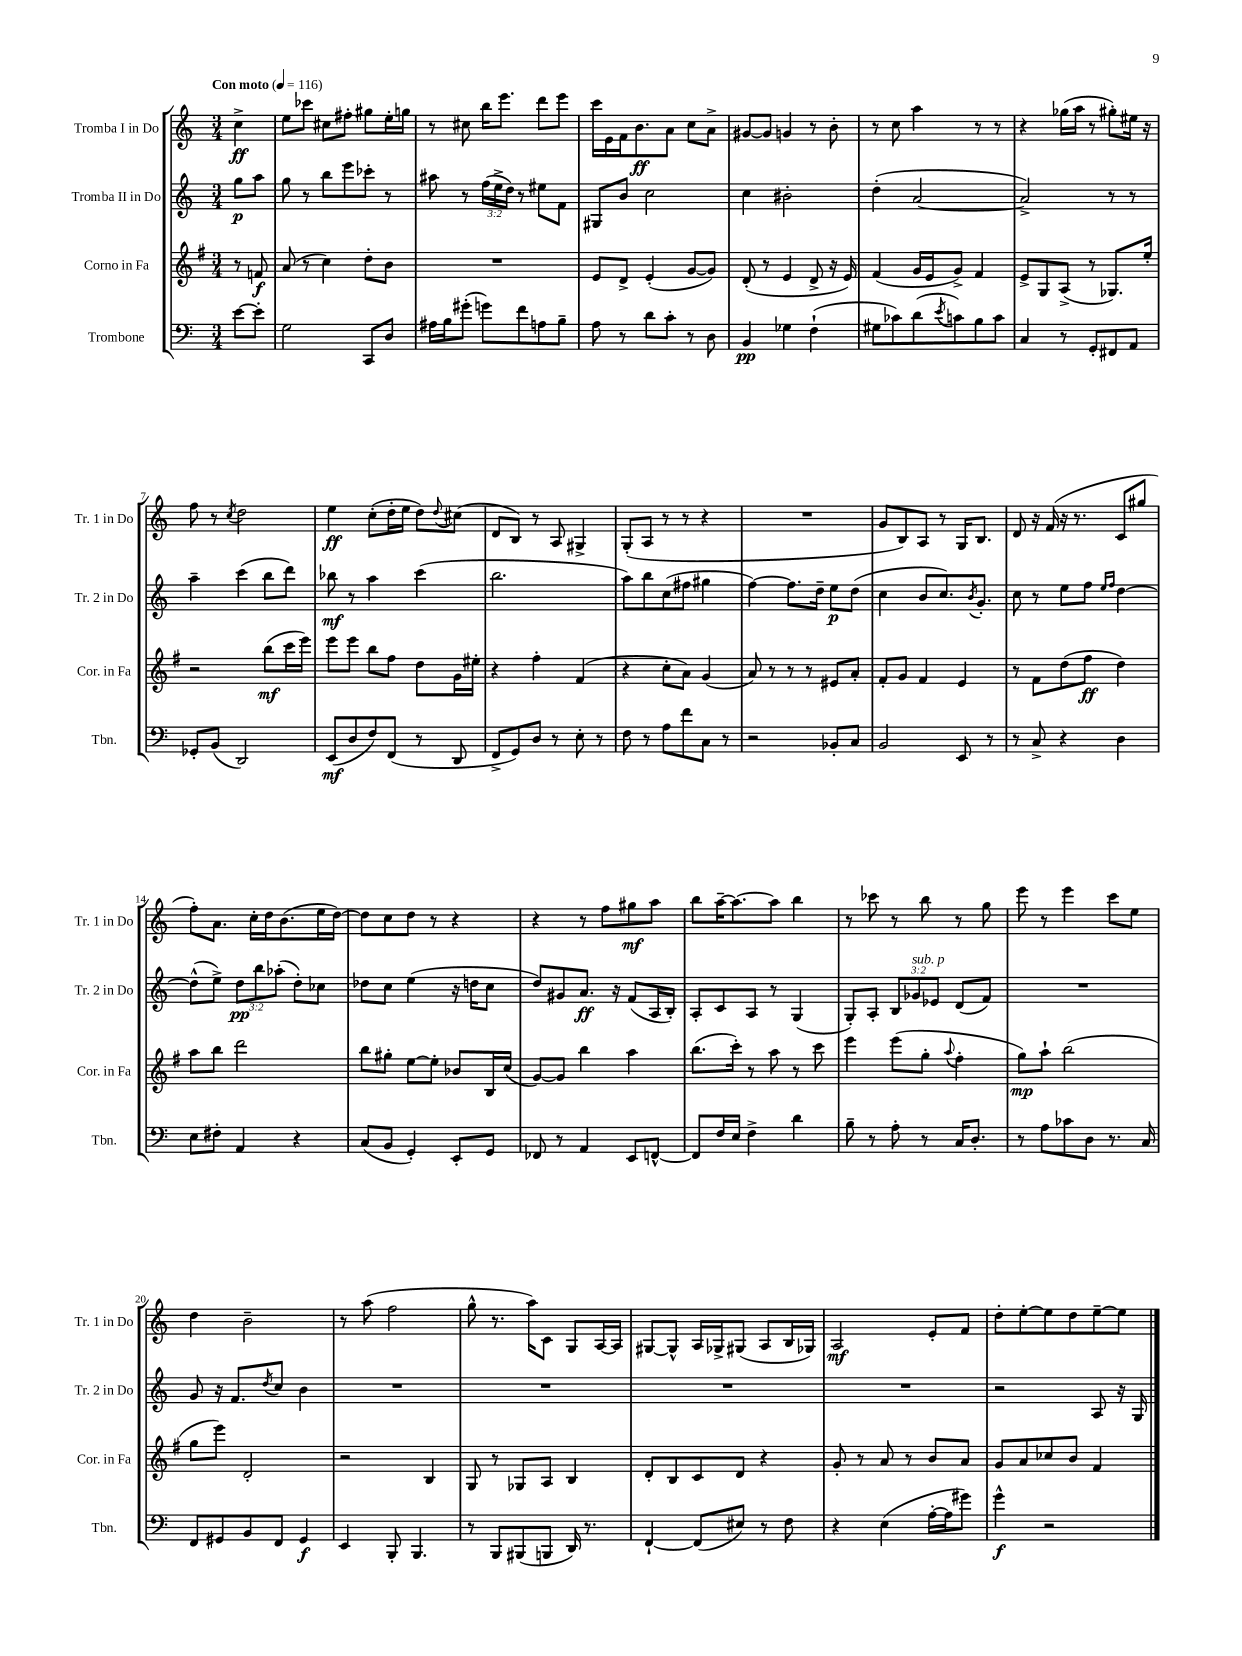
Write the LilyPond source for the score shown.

<<
\new StaffGroup <<
\new Staff = "s0" \with { instrumentName = "Tromba I in Do" shortInstrumentName = "Tr. 1 in Do" } {
    \clef treble \key c \major \numericTimeSignature \time 3/4 \partial 4 \tempo "Con moto" 4 = 116
    c''4->\ff |
    e''8 ces'''8 cis''8 fis''8-. gis''8 e''16-. g''16 |
    r8 cis''8 b''16 e'''8. d'''8 e'''8 |
    c'''16 e'16 f'16 b'8.\ff a'8 c''8 a'8-> |
    gis'8~ gis'8 g'4 r8 b'8-. |
    r8 c''8 a''4 r8 r8 |
    r4 ges''16( a''16 r8 gis''8-.) eis''16 r16 |
    f''8 r8 \acciaccatura { c''8 } d''2 |
    e''4\ff c''8-.( d''16-. e''16 d''8) \appoggiatura { d''8 } cis''8( |
    d'8 b8) r8 a8 gis4-> |
    g8-.( a8 r8 r8 r4 |
    R2. |
    g'8 b8) a8 r8 g16 b8. |
    d'8 r16 f'16( r16 r8. c'8 gis''8 |
    f''8-.) a'8. c''16-. d''16 b'8.( e''16 d''16~) |
    d''8 c''8 d''8 r8 r4 |
    r4 r8 f''8 gis''8\mf a''8 |
    b''8 a''16~-- a''8.~ a''8 b''4 |
    r8 ces'''8 r8 b''8 r8 g''8 |
    e'''8 r8 e'''4 c'''8 e''8 |
    d''4 b'2-- |
    r8 a''8( f''2 |
    g''8-^ r8. a''16) c'8 g8 a16~ a16 |
    gis8~ gis8-^ a16 ges16-> gis8( a8 b16 ges16) |
    a2\mf e'8-. f'8 |
    d''8-. e''8~-. e''8 d''8 e''8~-- e''8 \bar "|." |
}
\new Staff = "s1" \with { instrumentName = "Tromba II in Do" shortInstrumentName = "Tr. 2 in Do" } {
    \clef treble \key c \major \numericTimeSignature \time 3/4 \override Staff.TupletNumber.text = #tuplet-number::calc-fraction-text \partial 4
    g''8\p a''8 |
    g''8 r8 b''8 e'''8 ces'''8-. r8 |
    ais''8 r8 \tuplet 3/2 { f''16( e''16-> d''16) } r8 eis''8 f'8 |
    gis8 b'8 c''2 |
    c''4 bis'2-. |
    d''4-.( a'2~ |
    a'2->) r8 r8 |
    a''4-- c'''4( b''8 d'''8) |
    bes''8\mf r8 a''4 c'''4( |
    b''2. |
    a''8) b''8 c''8( fis''8 gis''4 |
    f''4~) f''8. d''16-- e''8\p d''8( |
    c''4 b'8 c''8.) \acciaccatura { b'8 } g'8.-. |
    c''8 r8 e''8 f''8 \grace { e''16 f''16 } d''4~ |
    d''8-^( e''8->) \tuplet 3/2 { d''8\pp b''8 aes''8-.( } d''8-.) ces''8 |
    des''8 c''8 e''4( r16 d''16 c''8 |
    d''8) gis'8 a'8.\ff r16 f'8( a16 b16-.) |
    a8-. c'8 a8 r8 g4( |
    g8-.) a8-. \tuplet 3/2 { b8 ges'8^\markup { \italic "sub. p" } ees'8 } d'8( f'8) |
    R2. |
    g'8 r16 f'8. \acciaccatura { d''8 } c''8 b'4 |
    R2. |
    R2. |
    R2. |
    R2. |
    r2 a8 r16 g16 \bar "|." |
}
\new Staff = "s2" \with { instrumentName = "Corno in Fa" shortInstrumentName = "Cor. in Fa" } {
    \clef treble \key g \major \numericTimeSignature \time 3/4 \partial 4
    r8 f'8\f |
    a'8( r8 c''4) d''8-. b'8 |
    R2. |
    e'8 d'8-> e'4-.( g'8~ g'8) |
    d'8-.( r8 e'4 d'8-> r16 e'16) |
    fis'4( g'16 e'16 g'8->) fis'4 |
    e'8-> g8 a8->( r8 ges8.) e''16-. |
    r2 b''8\mf( c'''16 e'''16) |
    e'''8 e'''8 b''8 fis''8 d''8 g'16 eis''16-. |
    r4 fis''4-. fis'4( |
    r4 c''8-. a'8) g'4( |
    a'8) r8 r8 r8 eis'8 a'8-. |
    fis'8-. g'8 fis'4 e'4 |
    r8 fis'8 d''8( fis''8\ff d''4) |
    a''8 b''8 d'''2 |
    b''8 gis''8-. e''8~ e''8-. bes'8 b16 c''16( |
    g'8~) g'8 b''4 a''4 |
    b''8.( c'''16-.) r8 a''8 r8 c'''8 |
    e'''4 e'''8( g''8-. \appoggiatura { a''8 } fis''4-. |
    g''8\mp) a''8-! b''2( |
    g''8 e'''8) d'2-. |
    r2 b4 |
    g8 r8 ges8 a8 b4 |
    d'8-. b8 c'8 d'8 r4 |
    g'8-. r8 a'8 r8 b'8 a'8 |
    g'8 a'8 ces''8 b'8 fis'4 \bar "|." |
}
\new Staff = "s3" \with { instrumentName = "Trombone" shortInstrumentName = "Tbn." } {
    \clef bass \key c \major \numericTimeSignature \time 3/4 \partial 4
    e'8~ e'8-. |
    g2 c,8 d8 |
    ais16 b16 gis'8-.( g'8) f'8 a8 b8-- |
    a8 r8 d'8 c'8-. r8 d8 |
    b,4\pp ges4 f4-!( |
    gis8 ces'8) d'8( \acciaccatura { e'8 } c'8) b8 c'8 |
    c4 r8 g,8-. fis,8 a,8 |
    ges,8-. b,8( d,2) |
    e,8\mf( d8 f8) f,8( r8 d,8 |
    f,8-> g,8) d8 r8 e8-. r8 |
    f8 r8 a8 f'8 c8 r8 |
    r2 bes,8-. c8 |
    b,2 e,8 r8 |
    r8 c8-> r4 d4 |
    e8 fis8-. a,4 r4 |
    c8( b,8 g,4-.) e,8-. g,8 |
    fes,8 r8 a,4 e,8 f,8~-^ |
    f,8 f16 e16 f4-> d'4 |
    b8-- r8 a8-. r8 c16 d8.-. |
    r8 a8 ces'8 d8 r8. c16 |
    f,8 gis,8 b,8 f,8 gis,4\f |
    e,4 b,,8-. b,,4. |
    r8 b,,8 bis,,8( b,,8 d,16) r8. |
    f,4~-! f,8( eis8) r8 f8 |
    r4 e4( a16~-. a16 gis'8) |
    g'4-^\f r2 \bar "|." |
}
>>
>>
